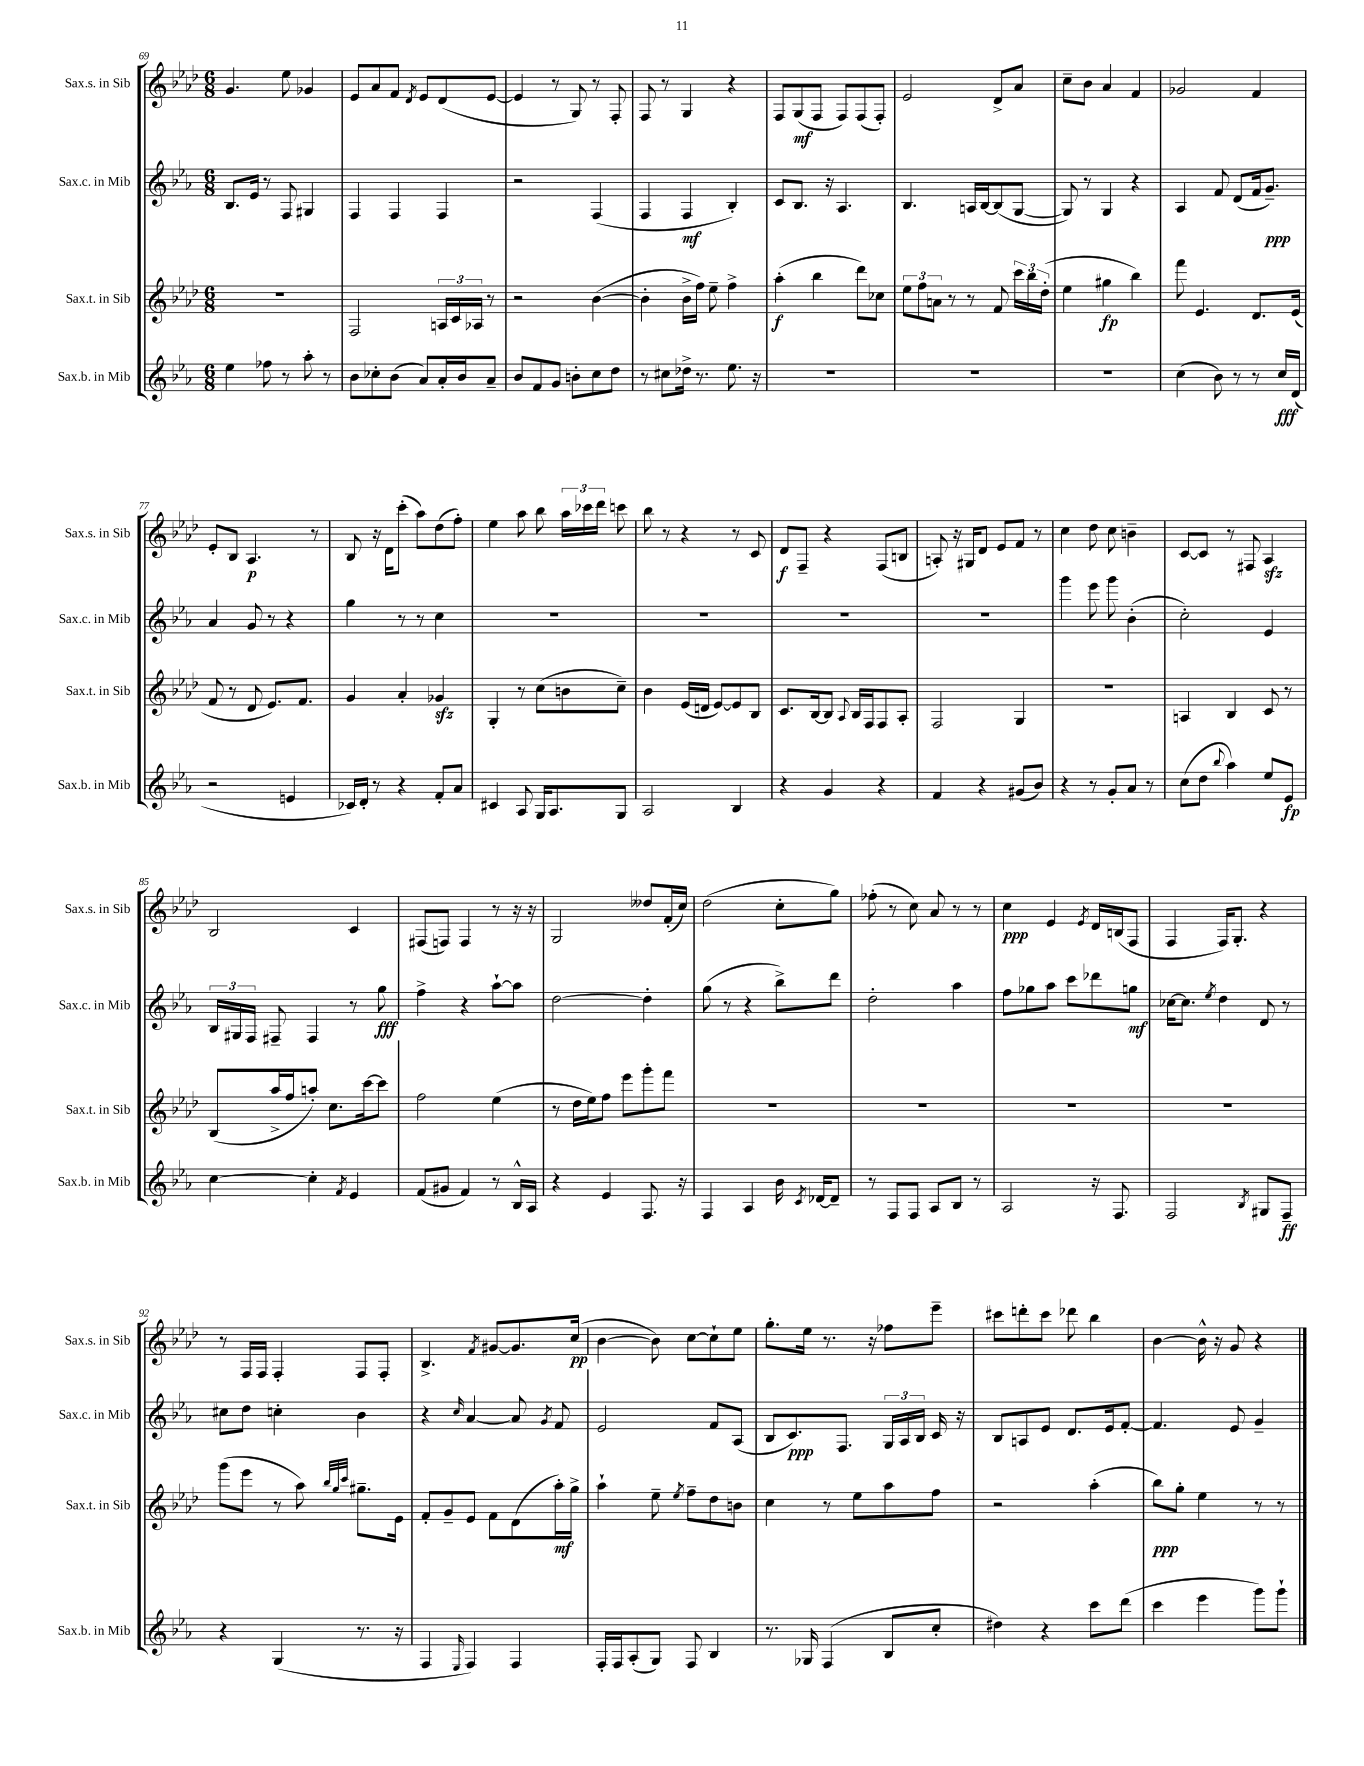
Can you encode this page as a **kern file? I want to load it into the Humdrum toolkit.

**kern	**kern	**kern	**kern
*staff4	*staff3	*staff2	*staff1
*clefG2	*clefG2	*clefG2	*clefG2
*k[b-e-a-]	*k[b-e-a-d-]	*k[b-e-a-]	*k[b-e-a-d-]
*M6/8	*M6/8	*M6/8	*M6/8
4ee-\	2.r	8.B-/L	4.g/
.	.	16e-/Jk	.
8ff-\	.	8r	.
8r	.	8F/	8ee-\
8aa-'\	.	4G#/	4g-/
8r	.	.	.
=	=	=	=
8b-\L	2F/	4F/	8e-/L
8cc-'\	.	.	8a-/
(8b-\J	.	4F/	8f/J
.	.	.	8qd-/
8a-/L)	.	.	8e-/L
16a-'/L	24A/LL	4F/	(8d-/
.	24c/	.	.
16b-/J	.	.	.
.	24A-/JJ	.	.
8a-~/J	8r	.	[8e-/J
=	=	=	=
8b-/L	2r	2r	4e-/]
8f/	.	.	.
8g/J	.	.	8r
8b'\L	.	.	8G/)
8cc\	([4b-\	(4F/	8r
8dd\J	.	.	8F'/
=	=	=	=
8r	4b-'\]	4F/	8F/
8cc#\L	.	.	8r
16dd-^\Jk	16b-^\LL	4F/	4G/
8.r	16ff\JJ)	.	.
.	8ee-~\	.	.
8.ee-\	4ff^\	4B-'/)	4r
16r	.	.	.
=	=	=	=
2.r	(4aa-'\	8c/L	8F/L
.	.	8.B-/J	(8G/
.	4bb-\	.	8F/J
.	.	16r	.
.	.	4.A-/	8F/L)
.	8ddd-\L)	.	(8F/
.	8cc-\J	.	8F'/J)
=	=	=	=
2.r	12ee-\L	4.B-/	2e-/
.	12ff\	.	.
.	12a\J	.	.
.	8r	.	.
.	8r	16A/LL	.
.	.	[16B-/J	.
.	8f/	(8B-/]	8d-^/L
.	24ccc\LL	[8G/J	8a-/J
.	24bb-\	.	.
.	(24dd-'\JJ	.	.
=	=	=	=
2.r	4ee-\	8G/])	8cc~\L
.	.	8r	8b-\J
.	4gg#\	4G/	4a-/
.	4bb-\)	4r	4f/
=	=	=	=
(4cc\	8fff\	4A-/	2g-/
.	4.e-/	.	.
8b-\)	.	8f/	.
8r	.	(8d/L	.
8r	8.d-/L	16f/k	4f/
.	.	8.g~/J)	.
16cc/LL	.	.	.
(16d/JJ	(16e-/Jk	.	.
=	=	=	=
2r	8f/	4a-/	8e-'/L
.	8r	.	8B-/J
.	8d-/	8g/	4.A-/
.	8.e-/L)	8r	.
4e/	.	4r	.
.	8.f/J	.	.
.	.	.	8r
=	=	=	=
16c-/LL)	4g/	4gg\	8B-/
16d'/JJ	.	.	.
8r	.	.	16r
.	.	.	16d-\LK
4r	4a-'/	8r	(8ccc'\J
.	.	8r	8aa-\L)
8f'/L	4g-/	4cc\	(8dd-\
8a-/J	.	.	8ff'\J)
=	=	=	=
4c#/	4G'/	2.r	4ee-\
8A-/	8r	.	8aa-\
16G/LK	(8cc\L	.	8bb-\
8.A-/	.	.	.
.	8b\	.	24aa-\LL
.	.	.	24ccc-\
.	.	.	24ddd-\JJ
8G/J	8cc~\J)	.	8ccc\
=	=	=	=
2A-/	4b-\	2.r	8bb-\
.	.	.	8r
.	(16e-/LL	.	4r
.	16d/JJ	.	.
.	[8e-/L)	.	.
4B-/	8e-/]	.	8r
.	8B-/J	.	8c/
=	=	=	=
4r	8.c/L	2.r	8d-/L
.	.	.	8F~/J
.	[16B-/k	.	.
4g/	8B-/]J	.	4r
.	8qqA-/	.	.
.	16B-/LL	.	.
.	16F/J	.	.
4r	8F/	.	(8F/L
.	8A-'/J	.	8B/J
=	=	=	=
4f/	2F/	2.r	8A'/)
.	.	.	16r
.	.	.	16G#/LK
4r	.	.	8d-/J
.	.	.	8e-/L
(8g#/L	4G/	.	8f/J
8b-/J)	.	.	8r
=	=	=	=
4r	2.r	4ggg\	4cc\
8r	.	8eee-\	8dd-\
8g'/L	.	8ggg\	8cc\
8a-/J	.	(4b-'\	4b~\
8r	.	.	.
=	=	=	=
(8cc\L	4A/	2cc'\)	[8c/L
8dd\J	.	.	8c/]J
8qqbb-/	.	.	.
4aa-\)	4B-/	.	8r
.	.	.	8F#/
8ee-/L	8c/	4e-/	4A-/
8e-/J	8r	.	.
=	=	=	=
[4cc\	(8B-/L	24B-/LL	2B-/
.	.	24G#/	.
.	.	24F/JJ	.
.	16aa-^/L	8F#~/	.
.	16ff/J	.	.
4cc'\]	8aa'/J)	4F#/	.
.	8.cc\L	.	.
8qf/	.	.	.
4e-/	.	8r	4c/
.	[16ccc\k	.	.
.	8ccc\]J	8gg\	.
=	=	=	=
(8f/L	2ff\	4ff^\	(8F#/L
8g#/J	.	.	8F/J)
4f/)	.	4r	4F/
8r	(4ee-\	[8aa-`\L	8r
16B-^^/LL	.	8aa-\]J	16r
16A-/JJ	.	.	16r
=	=	=	=
4r	8r	[2dd\	2G/
.	16dd-\LL	.	.
.	16ee-\J)	.	.
4e-/	8ff\J	.	.
.	8eee-\L	.	.
8.F/	8ggg'\	4dd'\]	8dd--/L
.	8fff\J	.	(16f'/L
16r	.	.	16cc/JJ)
=	=	=	=
4F/	2.r	(8gg\	(2dd-\
.	.	8r	.
4A-/	.	4r	.
16b-\	.	8bb-^\L)	8cc'\L
8qc/	.	.	.
[16d-/LK	.	.	.
8d-~/]J	.	8ddd\J	8gg\J)
=	=	=	=
8r	2.r	2dd'\	(8ff-'\
8F/L	.	.	8r
8F/J	.	.	8cc\)
8A-/L	.	.	8a-/
8B-/J	.	4aa-\	8r
8r	.	.	8r
=	=	=	=
2A-/	2.r	8ff\L	4cc\
.	.	8gg-\	.
.	.	8aa-\J	4e-/
.	.	8ccc\L	.
.	.	.	8qe-/
16r	.	8ddd-\	16d-/LL
8.F/	.	.	(16B/J
.	.	8gg\J	8F/J
=	=	=	=
2F/	2.r	[16cc-\LK	4F/
.	.	8.cc-\]J	.
.	.	8qee-/	.
.	.	4dd\	16F/LK)
.	.	.	8.G'/J
8qB-/	.	.	.
8G#/L	.	8d/	4r
8F~/J	.	8r	.
=	=	=	=
4r	(8ggg\L	8cc#\L	8r
.	8eee-\J	8dd\J	16F/LL
.	.	.	16F/JJ
(4G/	8r	4cc'\	4F'/
.	8aa-\)	.	.
.	32qqbb-/LLL	.	.
.	32qqgg/	.	.
.	32qqccc/JJJ	.	.
8.r	8.gg#~\L	4b-\	8F/L
.	.	.	8F'/J
16r	16e-\Jk	.	.
=	=	=	=
4F/	8f'/L	4r	4.B-^/
.	8g~/	.	.
16qqE-/	.	16qqcc/	.
4F/)	8e-/J	[4a-/	.
.	.	.	8qf/
.	8f\L	.	[8g#/L
4F/	(8d-\	8a-/]	8.g#/]
.	.	8qg/	.
.	16aa-'\L)	8f/	.
.	16gg^\JJ	.	(16cc/Jk
=	=	=	=
16F'/LL	4aa-`\	2e-/	[4b-\
16F/J	.	.	.
(8A-'/	.	.	.
8G/J)	8ee-~\	.	8b-\])
.	8qee-/	.	.
8F/	8ff~\L	.	[8cc\L
4B-/	8dd-\	8f/L	8cc`\]
.	8b\J	(8A-/J	8ee-\J
=	=	=	=
8.r	4cc\	8B-/L	8.gg'\L
.	.	8.c/)	.
16G-/	.	.	16ee-\Jk
(4F/	8r	.	8.r
.	.	8.F/J	.
.	8ee-\L	.	.
.	.	.	16r
8B-/L	8aa-\	24G/LL	8ff-\L
.	.	24A-/	.
.	.	24B-/JJ	.
8cc'/J	8ff\J	16c/	8eee-~\J
.	.	16r	.
=	=	=	=
4dd#\)	2r	8B-/L	8ccc#\L
.	.	8A/	8ddd'\
4r	.	8e-/J	8ccc#\J
.	.	8.d/L	8ddd-\
8ccc\L	(4aa-'\	.	4bb-\
.	.	16e-/k	.
(8ddd\J	.	[8f'/J	.
=	=	=	=
4ccc\	8bb-\L)	4.f/]	[4b-\
.	8gg'\J	.	.
4eee-\	4ee-\	.	16b-^^\]
.	.	.	16r
.	.	8e-/	8g/
8ggg\L)	8r	4g~/	4r
8ggg`\J	8r	.	.
==	==	==	==
*-	*-	*-	*-
